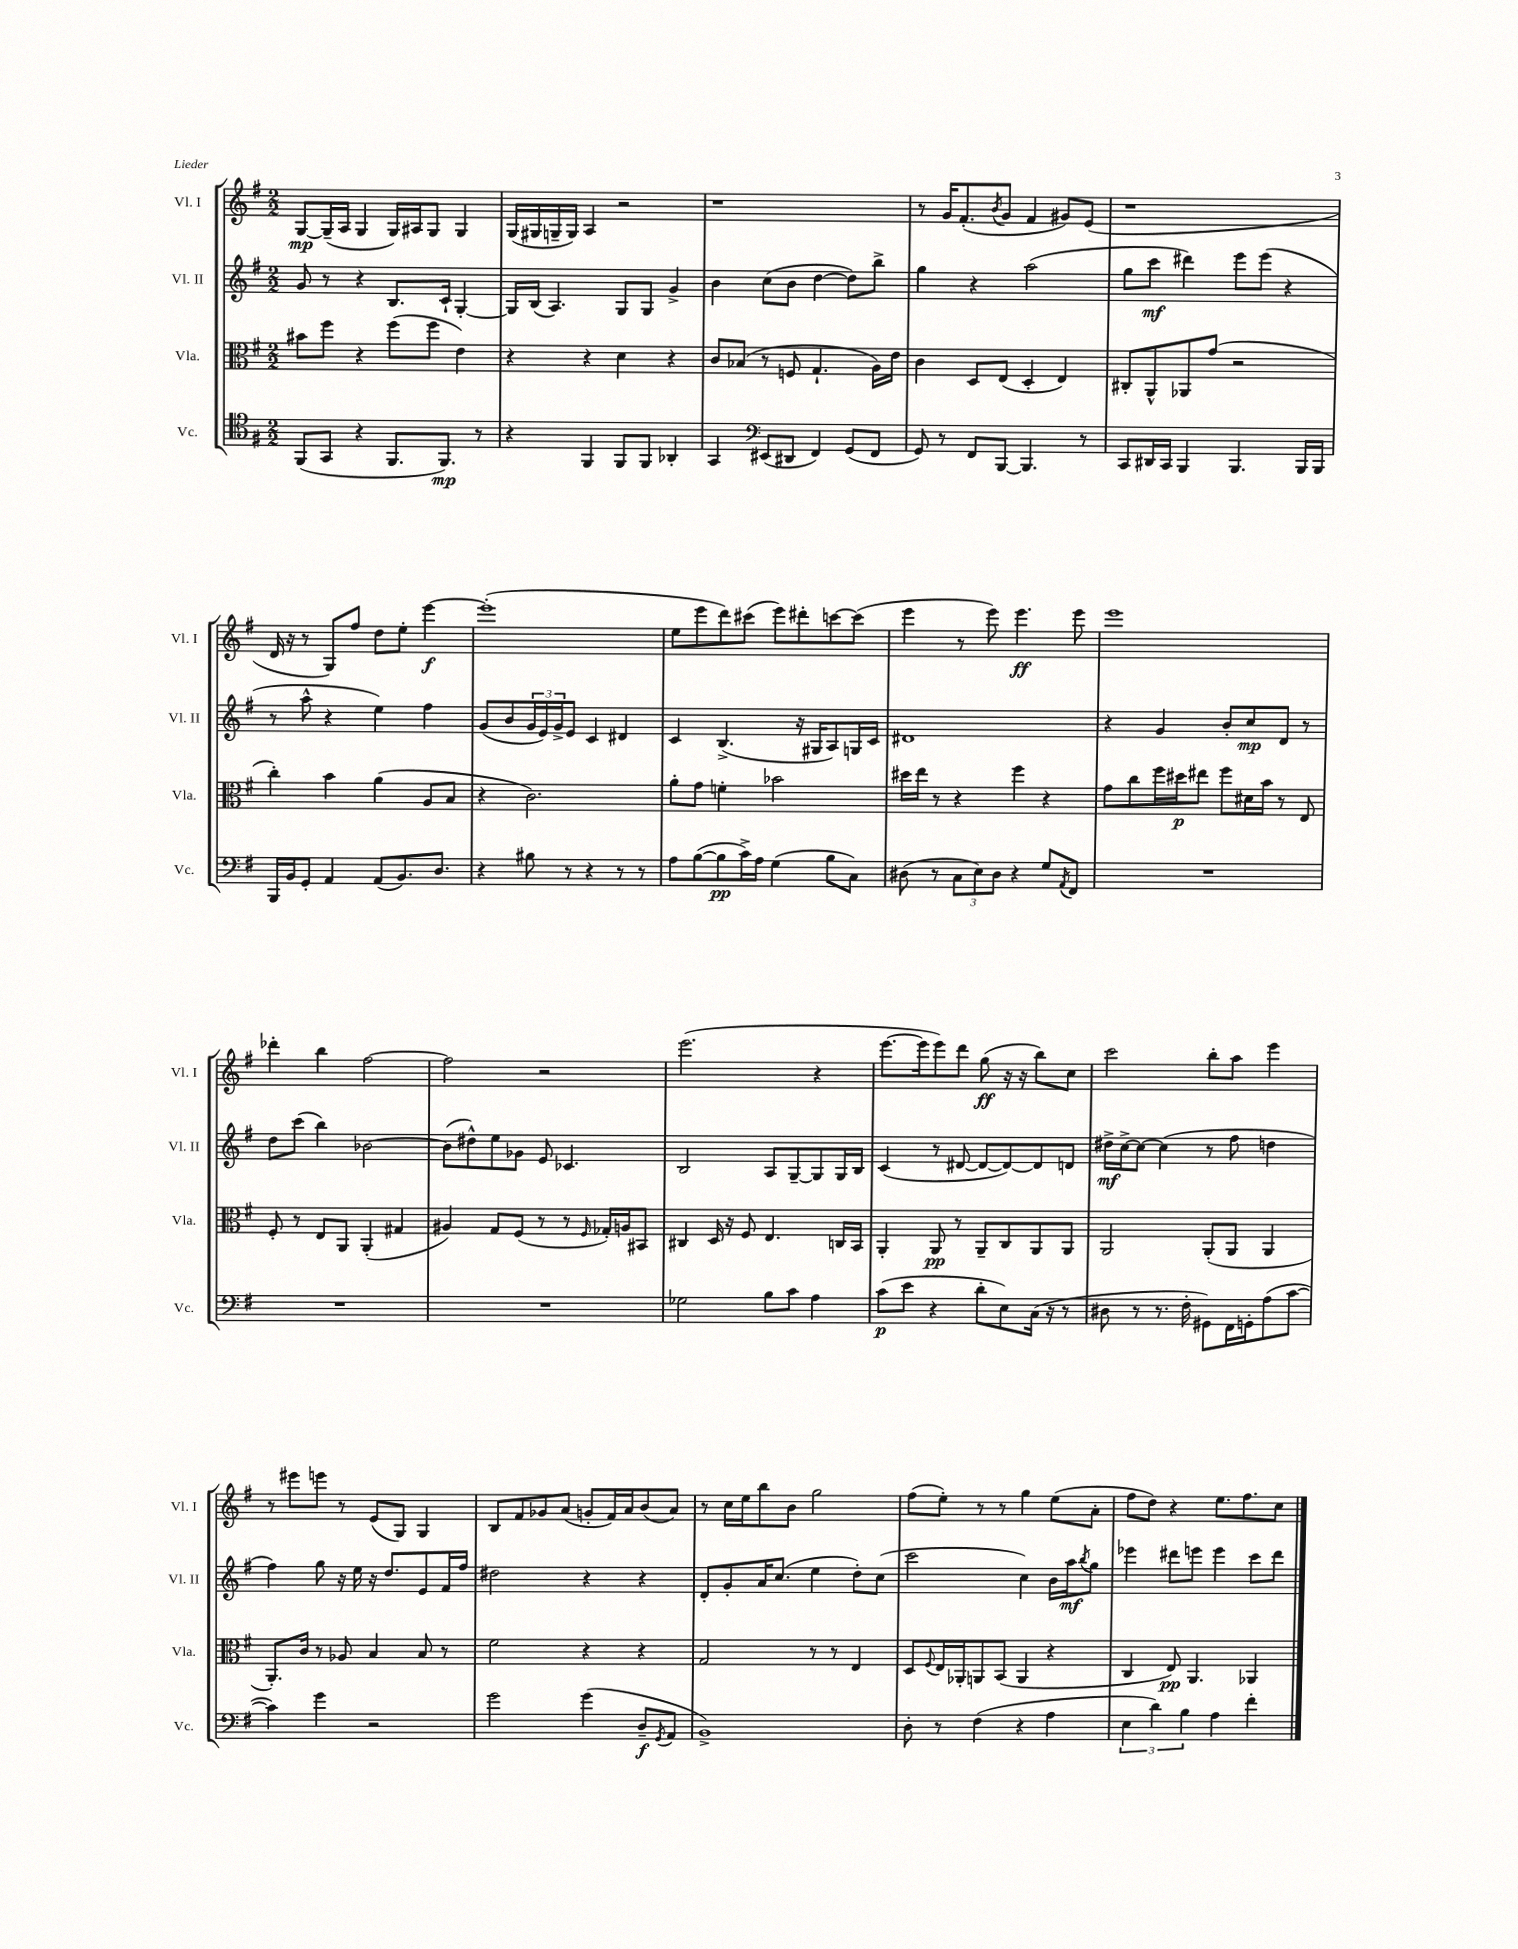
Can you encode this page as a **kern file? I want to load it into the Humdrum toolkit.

**kern	**kern	**kern	**kern
*staff4	*staff3	*staff2	*staff1
*clefC4	*clefC3	*clefG2	*clefG2
*k[f#]	*k[f#]	*k[f#]	*k[f#]
*M2/2	*M2/2	*M2/2	*M2/2
(8FF#/L	8b#\L	8g/	[8G/L
8GG/J	8ff#\J	8r	(16G~/]L
.	.	.	16A/JJ
4r	4r	4r	4G/
8.FF#/L	(8ff#\L	8.B/L	16G/LL)
.	.	.	16A#/J
.	8ff#\J	.	8G/J
8.FF#/J)	.	16c`/Jk	.
.	4e\)	[4G'/	4G/
8r	.	.	.
=	=	=	=
4r	4r	16G/]LL	(16G/LL
.	.	(16B/JJ	16G#/
.	.	4.A/)	16G~/
.	.	.	16G/JJ)
4FF#/	4r	.	4A/
8FF#/L	4d\	8G/L	2r
8FF#/J	.	8G/J	.
4AA-'/	4r	4g^/	.
=	=	=	=
4GG/	8c/L	4b\	1r
.	(8B-/J	.	.
*clefF4	*	*	*
(8EE#/L	8r	(8cc\L	.
8DD#/J	8F/	8b\J	.
4FF#/)	4.G`/	[4dd\	.
(8GG/L	.	8dd\]L)	.
8FF#/J	16A\LL)	8bb^\J	.
.	16e\JJ	.	.
=	=	=	=
8GG/)	4c\	4gg\	8r
8r	.	.	16g/LK
.	.	.	(8.f#'/
8FF#/L	8D/L	4r	.
.	.	.	8qb/
[8BBB/J	(8E/J	.	8g/J
4.BBB/]	4D'/	(2aa\	4f#/
.	4E/)	.	8g#/L)
8r	.	.	(8e/J
=	=	=	=
8CC/L	8C#'/L	8gg\L	1r
16DD#/L	8AA^^/	8ccc\J	.
16CC/JJ	.	.	.
4BBB/	8AA-/	4ddd#\)	.
.	(8g/J	.	.
4.BBB/	2r	8eee\L	.
.	.	(8eee\J	.
.	.	4r	.
16BBB/LL	.	.	.
16BBB/JJ	.	.	.
=	=	=	=
16BBB/LL	4cc'\)	8r	16d/
16BB/J	.	.	16r
8GG'/J	.	8aa^^\	8r
4AA/	4b\	4r	8G/L)
.	.	.	8ff#/J
(8AA/L	(4a\	4ee\)	8dd\L
8.BB/)	.	.	8ee'\J
.	8A/L	4ff#\	[4eee\
8.D/J	.	.	.
.	8B/J	.	.
=	=	=	=
4r	4r	(8g/L	(1eee']
.	.	8b/	.
8B#\	2.c\)	24g/L	.
.	.	24e/)	.
.	.	24g^/J	.
8r	.	8e/J	.
4r	.	4c/	.
8r	.	4d#/	.
8r	.	.	.
=	=	=	=
8A\L	8a'\L	4c/	8ee\L
([8B\	8g\J	.	8eee\
8B\]	4f'\	(4.B^/	8ddd\)
16c^\L)	.	.	(8ccc#\J
16A\JJ	.	.	.
(4G\	2b-\	.	8eee\L)
.	.	16r	8ddd#'\
.	.	16G#/LK	.
8B\L	.	8A/)	[8ccc\
8C\J)	.	16G/L	(8ccc\]J
.	.	16c/JJ	.
=	=	=	=
(8D#\	16dd#\LL	1d#	4eee\
.	16ee\JJ	.	.
8r	8r	.	.
12C\L	4r	.	8r
12E\)	.	.	.
.	.	.	8eee\)
12D#\J	.	.	.
4r	4ff#\	.	4.eee\
8G/L	4r	.	.
8qAA/	.	.	.
8FF#/J	.	.	8eee\
=	=	=	=
1r	8g\L	4r	1eee
.	8cc\	.	.
.	16ff#\L	4g/	.
.	16dd#\J	.	.
.	8ee#\J	.	.
.	8ff#\L	8b'/L	.
.	16d#\L	8cc/	.
.	16b\JJ	.	.
.	8r	8d/J	.
.	8E/	8r	.
=	=	=	=
1r	8F#'/	8dd\L	4ddd-'\
.	8r	(8ccc\J	.
.	8E/L	4bb\)	4bb\
.	8AA/J	.	.
.	(4AA'/	[2b-\	[2ff#\
.	4G#/	.	.
=	=	=	=
1r	4A#/)	(8b-\]L	2ff#\]
.	.	8dd#^^\)	.
.	8G/L	8ee\	.
.	(8F#/J	8g-\J	.
.	8r	8e/	2r
.	8r	4.c-/	.
.	16qqF#/	.	.
.	16G-'/LL)	.	.
.	16A/J	.	.
.	8BB#/J	.	.
=	=	=	=
2G-\	4C#/	2B/	(2.eee\
.	16D/	.	.
.	16r	.	.
.	8F#/	.	.
8B\L	4.E/	8A/L	.
8c\J	.	[8G~/	.
4A\	.	8G/]	4r
.	16C/LL	16G/L	.
.	16BB/JJ	16B/JJ	.
=	=	=	=
(8c\L	4AA'/	(4c/	[8.eee\L
8e\J	.	.	.
.	.	.	16eee\]k
4r	8AA/	8r	8eee\)
.	8r	[8d#/	8ddd\J
8d'\L	8AA~/L	8d#/_L	(8gg\
8E\)	8C/	8d#/_)	16r
.	.	.	16r
(16C\Jk	8AA/	8d#/]	8bb\L)
16r	.	.	.
8r	8AA/J	8d/J	8cc\J
=	=	=	=
8D#\	2AA/	16dd#^\LL	2ccc\
.	.	[16cc^\J	.
8r	.	8cc\_J	.
8.r	.	(4cc\]	.
16F#'\	.	.	.
8GG#\L)	(8AA'/L	8r	8bb'\L
16FF#\L	8AA/J	8ff#\	8aa\J
16GG'\J	.	.	.
(8A\	4AA/	4dd\	4eee\
[8c\J	.	.	.
=	=	=	=
4c\])	8.AA'/L)	4ff#\)	8r
.	.	.	8eee#\L
.	16c/Jk	.	.
4g\	8r	8gg\	8eee\J
.	8A-/	16r	8r
.	.	16ee\	.
2r	4B/	16r	(8e/L
.	.	8.dd/L	.
.	.	.	8G/J)
.	8B/	8e/	4G/
.	8r	16f#/L	.
.	.	16ff#/JJ	.
=	=	=	=
2g\	2f#\	2dd#\	8B/L
.	.	.	8f#/
.	.	.	8g-/
.	.	.	(8a/J
(4g\	4r	4r	8g'/L
.	.	.	16f#/L)
.	.	.	16a/J
8D~/L	4r	4r	(8b/
8qGG/	.	.	.
8AA/J	.	.	8a/J)
=	=	=	=
1BB^)	2G/	8d'/L	8r
.	.	8g'/	16cc\LL
.	.	.	16ee\J
.	.	16a/K	8bb\
.	.	(8.cc/J	.
.	.	.	8b\J
.	8r	4ee\	2gg\
.	8r	.	.
.	4E/	8dd'\L)	.
.	.	(8cc\J	.
=	=	=	=
8D'\	8D/L	2ccc\	(8ff#\L
.	8qqF#/	.	.
8r	16E/L	.	8ee'\J)
.	16AA-'/J	.	.
(4F#\	8AA/	.	8r
.	(8BB/J	.	8r
4r	4AA/	4cc\)	4gg\
4A\	4r	16b\LL	(8ee\L
.	.	16aa\J	.
.	.	8qbb/	.
.	.	8gg\J	8a'\J
=	=	=	=
6E\	4C/	4eee-\	8ff#\L
.	.	.	8dd\J)
6d\)	.	.	.
.	8E/)	8ddd#\L	4r
6B\	.	.	.
.	4.AA/	8eee\J	.
4A\	.	4eee\	8.ee\L
.	.	.	8.ff#\
4f#'\	4AA-/	8ccc\L	.
.	.	8ddd#\J	8cc\J
==	==	==	==
*-	*-	*-	*-
